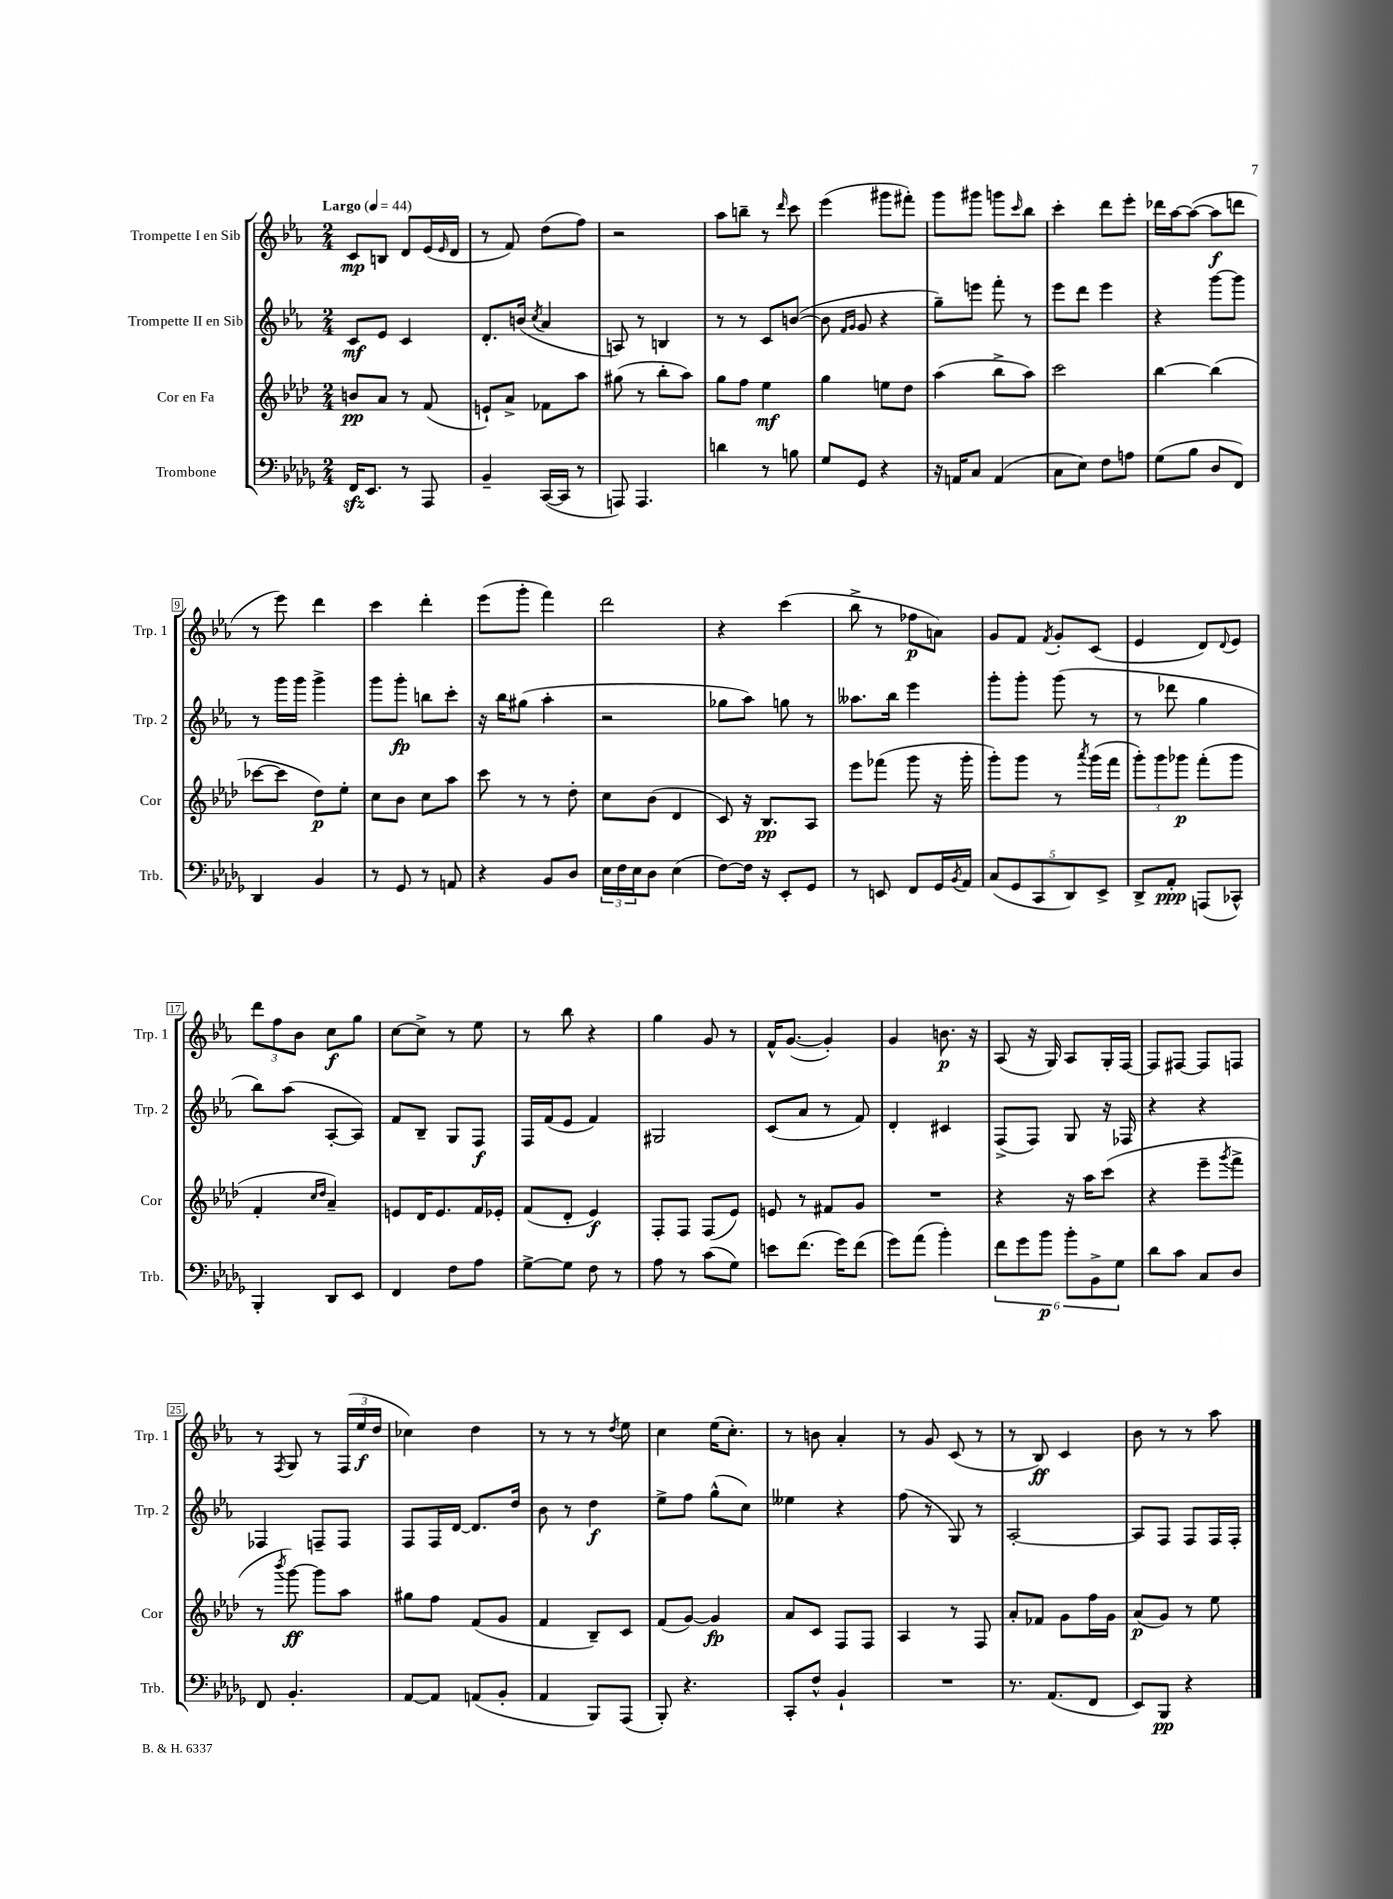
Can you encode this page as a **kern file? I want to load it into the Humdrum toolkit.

**kern	**kern	**kern	**kern
*staff4	*staff3	*staff2	*staff1
*clefF4	*clefG2	*clefG2	*clefG2
*k[b-e-a-d-g-]	*k[b-e-a-d-]	*k[b-e-a-]	*k[b-e-a-]
*M2/4	*M2/4	*M2/4	*M2/4
*MM44	*MM44	*MM44	*MM44
16FF	8b	8c	8c
8.EE-	.	.	.
.	8a-	8e-	8B
8r	8r	4c	8d
8AAA-	(8f	.	(16e-
.	.	.	16qqe-
.	.	.	16d
=	=	=	=
4BB-~	8e`)	8.d'	8r
.	8a-^	.	8f)
.	.	(16b	.
.	.	8qcc	.
([16CC	8f-	4a-	(8dd
16CC]	.	.	.
8r	8aa-	.	8ff)
=	=	=	=
8AAA)	(8gg#	8A)	2r
4.AAA	8r	8r	.
.	8bb-'	4B	.
.	8aa-)	.	.
=	=	=	=
4d	8gg	8r	8aa-
.	8ff	8r	8bb~
8r	4ee-	8c	8r
.	.	.	16qqddd
8B	.	([8b	8ccc
=	=	=	=
8G-	4gg	8b]	(4eee-
.	.	16qqf	.
.	.	16qqg	.
8GG-	.	8g	.
4r	8ee	4r	8ggg#
.	8dd-	.	8fff#')
=	=	=	=
16r	(4aa-	8gg~)	8ggg
16AA	.	.	.
8C	.	8eee	8ggg#
(4AA	8bb-^	8fff'	8ggg
.	.	.	16qqccc
.	8aa-)	8r	8bb-
=	=	=	=
8C	2ccc	8eee-	4ccc'
8E-)	.	8ddd	.
8F	.	4eee-	8ddd
8A	.	.	8eee-'
=	=	=	=
(8G-	[4bb-	4r	16ddd-
.	.	.	[16aa-
8B-	.	.	(8aa-_
8D-	(4bb-]	[8ggg	8aa-]
8FF)	.	8ggg]	8ddd
=	=	=	=
4DD-	[8ccc-	8r	8r
.	8ccc-]	16ggg	8eee-)
.	.	16ggg	.
4BB-	8dd-)	4ggg^	4ddd
.	8ee-'	.	.
=	=	=	=
8r	8cc	8ggg	4ccc
8GG-	8b-	8ggg'	.
8r	8cc	8bb	4ddd'
8AA	8aa-	8ccc'	.
=	=	=	=
4r	8ccc	16r	(8eee-
.	.	16bb-	.
.	8r	(8gg#	8ggg'
8BB-	8r	4aa-'	4fff)
8D-	8dd-'	.	.
=	=	=	=
24E-	8cc	2r	2ddd
24F	.	.	.
24E-	.	.	.
8D-	(8b-	.	.
(4E-	4d-	.	.
=	=	=	=
[8F)	8c)	8gg-	4r
16F]	16r	8aa-)	.
16r	8.B-	.	.
8EE-'	.	8gg	(4ccc
8GG-	8A-	8r	.
=	=	=	=
8r	8eee-	8.aa--	8bb-^
8EE	(8fff-	.	8r
.	.	16bb-	.
8FF	8ggg	4eee-	8ff-
16GG-	16r	.	8a)
8qBB-	.	.	.
16AA-	16ggg'	.	.
=	=	=	=
(10C	8ggg')	8ggg'	8g
10GG-	.	.	.
.	8ggg	8ggg'	8f
10CC	.	.	.
.	.	.	8qf
.	8r	(8ggg	8g'
10DD-)	.	.	.
.	8qaaa-	.	.
.	(16ggg	8r	(8c
10EE-^	.	.	.
.	16fff	.	.
=	=	=	=
8DD-^	12ggg')	8r	4e-
.	12ggg	.	.
8AA-'	.	8ddd-	.
.	12ggg-	.	.
(8AAA	(8fff'	4gg	8d)
.	.	.	8qqd
8CC-^^)	8ggg-	.	8e-
=	=	=	=
4BBB-'	4f'	8bb-)	12ddd
.	.	.	12ff
.	.	(8aa-	.
.	.	.	12b-
.	16qqcc	.	.
.	16qqdd-	.	.
8DD-	4a-~)	[8A-'	8cc
8EE-	.	8A-])	8gg
=	=	=	=
4FF	8e	8f	[8cc
.	16d-	8B-~	8cc^]
.	8.e	.	.
8F	.	8G	8r
8A-	16f	8F	8ee-
.	16e-'	.	.
=	=	=	=
[8G-^	(8f	16F	8r
.	.	(16f	.
8G-]	8d-'	8e-	8bb-
8F	4e-)	4f)	4r
8r	.	.	.
=	=	=	=
8A-	8F'	2G#	4gg
8r	8F	.	.
(8c	(8F	.	8g
8G-)	8e-)	.	8r
=	=	=	=
8e	8e	(8c	16f^^
.	.	.	([8.g
(8.f	8r	8a-	.
.	8f#	8r	4g'])
16g-)	.	.	.
(8f	8g	8f)	.
=	=	=	=
8g-)	2r	4d'	4g
(8a-	.	.	.
4b-')	.	4c#	8.b
.	.	.	16r
=	=	=	=
12f	4r	(8F^	(8A-
12g-	.	.	.
.	.	8F)	16r
12b-	.	.	.
.	.	.	16G)
12b-'	16r	8G	8A-
.	16aa-	.	.
12BB-^	.	.	.
.	(8ccc	16r	16G'
12G-	.	.	.
.	.	16F-	[16F
=	=	=	=
8d-	4r	4r	8F]
8c	.	.	[8F#
8C	8eee-~	4r	8F#]
.	8qggg	.	.
8D-	8fff^	.	8F
=	=	=	=
8FF	8r	4F-	8r
.	8qbbb-	.	8qF
4.BB-'	[8ggg)	.	8G
.	8ggg]	8F~	8r
.	8aa-	8F	(24F
.	.	.	24ee-
.	.	.	24dd
=	=	=	=
[8AA-	8gg#	8F	4cc-)
8AA-]	8ff	16F	.
.	.	[16d	.
(8AA	(8f	8.d]	4dd
8BB-'	8g	.	.
.	.	16dd	.
=	=	=	=
4AA-	4f	8b-	8r
.	.	8r	8r
8BBB-)	8B-~)	4dd	8r
.	.	.	8qdd
(8AAA-	8c	.	8ee-
=	=	=	=
8BBB-')	(8f	8ee-^	4cc
4.r	[8g)	8ff	.
.	4g]	(8gg^^	(16ee-
.	.	.	8.cc')
.	.	8cc)	.
=	=	=	=
8CC'	8a-	4ee--	8r
8F^^	8c	.	8b
4BB-`	8F	4r	4a-'
.	8F	.	.
=	=	=	=
2r	4A-	(8ff	8r
.	.	8r	8g
.	8r	8G)	(8c
.	8F	8r	8r
=	=	=	=
8.r	8a-'	[2A-'	8r
.	8f-	.	8B-)
(8.AA-	.	.	.
.	8g	.	4c
8FF	16ff	.	.
.	16g	.	.
=	=	=	=
8EE-)	(8a-	8A-]	8b-
8BBB-	8g)	8F	8r
4r	8r	8F	8r
.	8ee-	16F	8aa-
.	.	16F'	.
==	==	==	==
*-	*-	*-	*-
